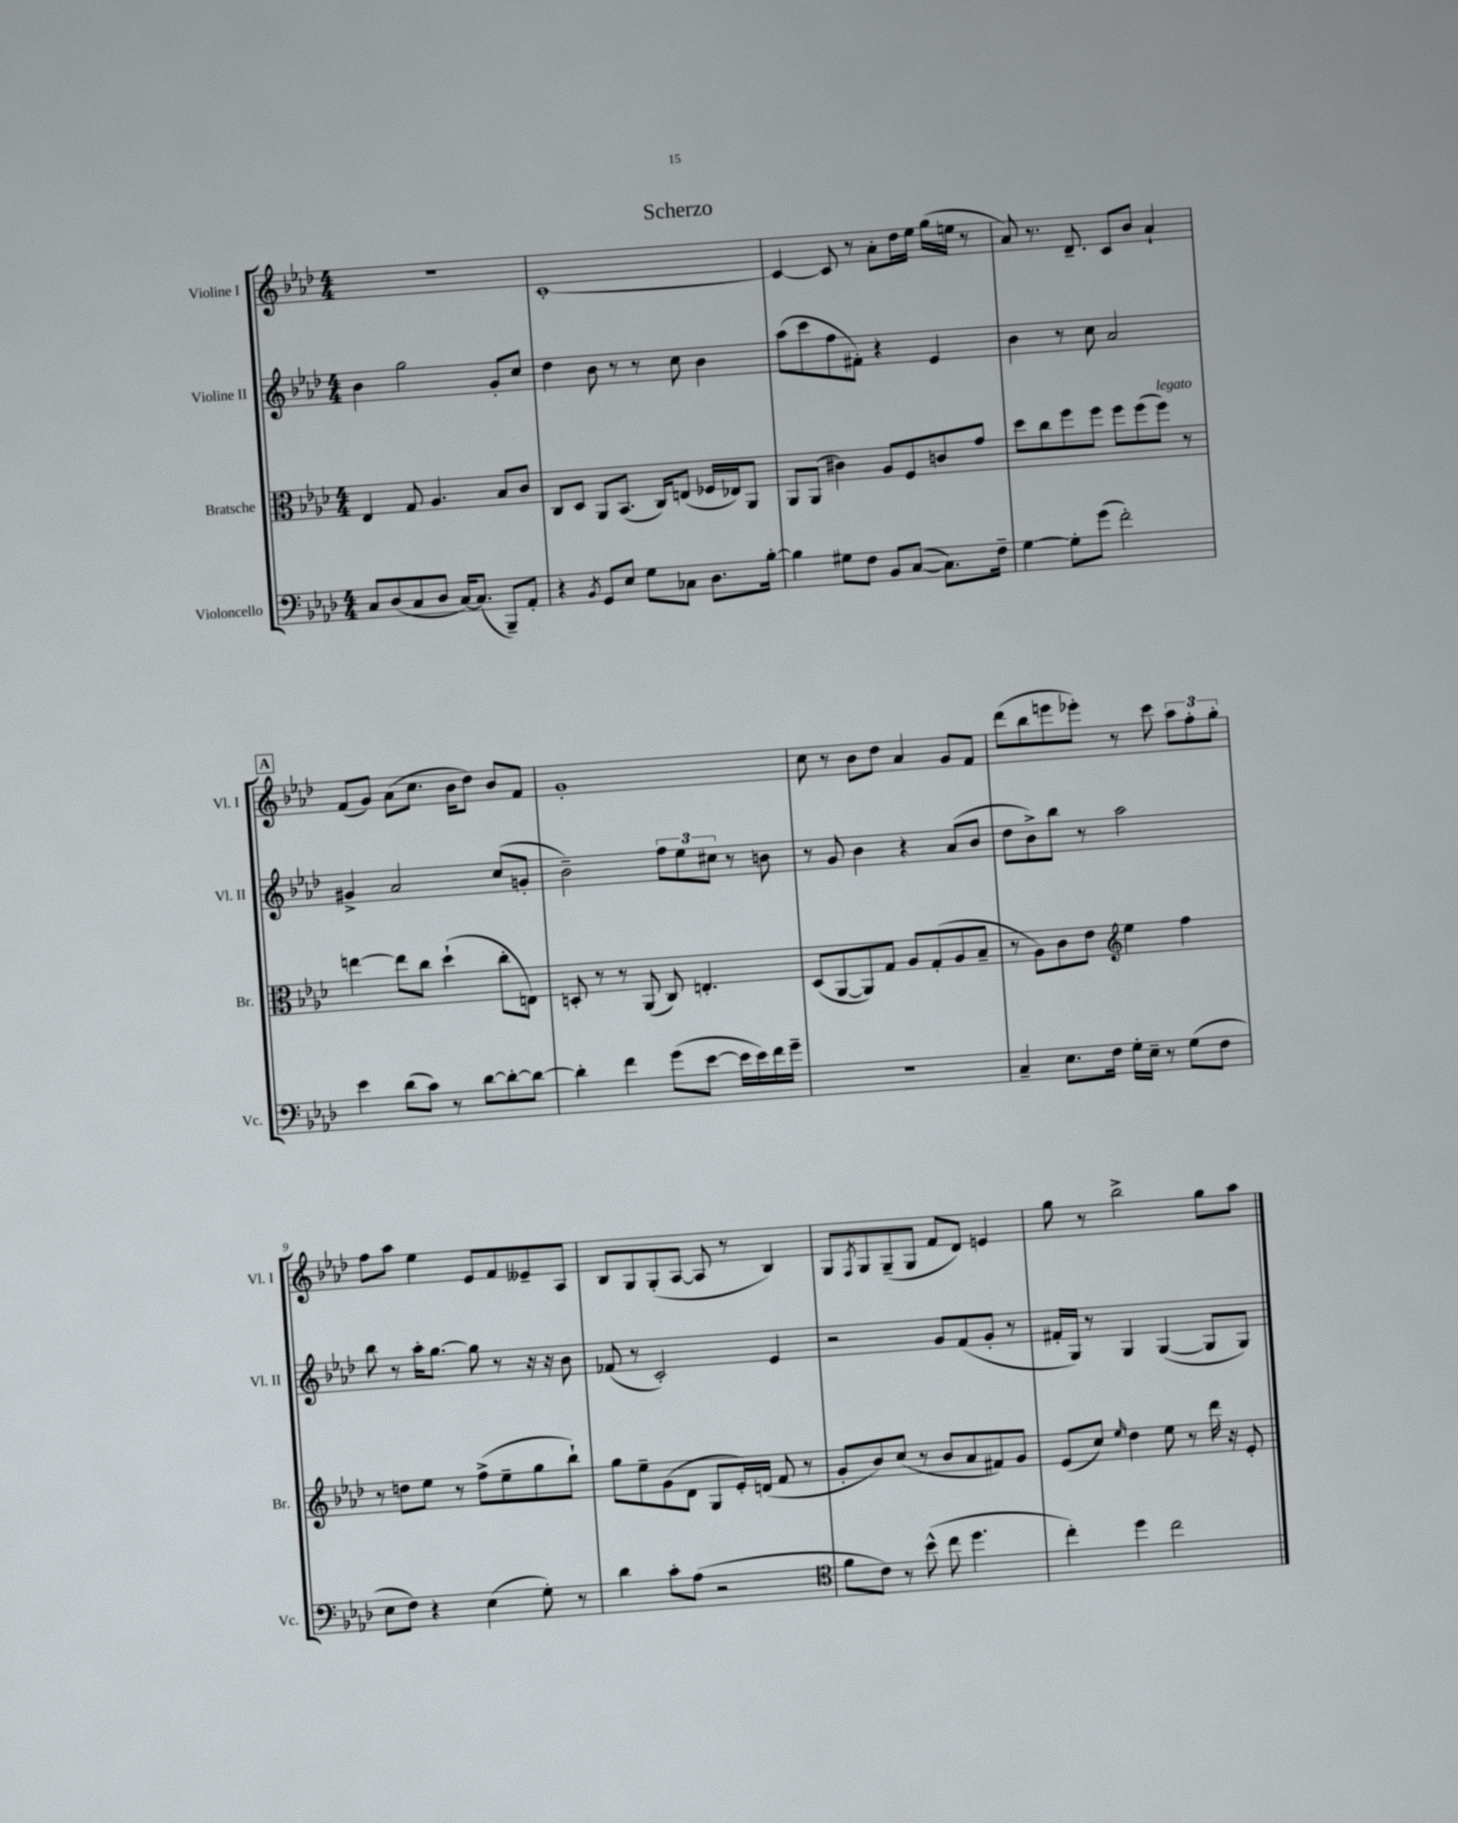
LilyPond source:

\header { title = "Scherzo" }
<<
\new StaffGroup <<
\new Staff = "s0" \with { instrumentName = "Violine I" shortInstrumentName = "Vl. I" } {
    \clef treble \key aes \major \numericTimeSignature \time 4/4
    R1 |
    c'1~-. |
    c'4~ c'8 r8 aes'8-. des''16 ees''16 g''16( e''16 r8 |
    aes'8) r8. des'8.-- c'8 bes'8 aes'4-! |
    \mark \markup { \box "A" } f'8( g'8) aes'8( c''8. bes'16 des''8) bes'8 f'8 |
    g'1-. |
    c''8 r8 bes'8 des''8 aes'4 g'8 f'8 |
    des'''8( bes''8 e'''8 ees'''8-.) r8 c'''8 \tuplet 3/2 { aes''8 f''8-. g''8-. } |
    f''8 aes''8 ees''4 ees'8 f'8 eeses'8-- aes8 |
    bes8 g8 g8-.( aes8~ aes8 r8 bes4) |
    g8 \acciaccatura { f8 } g8 g8--( g8 f'8 des'8) e'4 |
    g''8 r8 bes''2-> g''8 aes''8 \bar "|." |
}
\new Staff = "s1" \with { instrumentName = "Violine II" shortInstrumentName = "Vl. II" } {
    \clef treble \key aes \major \numericTimeSignature \time 4/4
    bes'4 g''2 g'8-. c''8 |
    des''4 bes'8 r8 r8 c''8 bes'4 |
    aes''8( c'''8 f''8 fis'8-.) r4 ees'4 |
    bes'4 r8 c''8 aes'2 |
    \mark \markup { \box "A" } gis'4-> aes'2 c''8( g'8-. |
    bes'2--) \tuplet 3/2 { f''8 ees''8 cis''8 } r8 b'8 |
    r8 g'8 bes'4 r4 aes'8( bes'8 |
    des''8 bes'8->) bes''8 r8 aes''2 |
    bes''8 r8 aes''16-. g''8.~ g''8 r8 r16 r16 bes'8 |
    fes'8( r8 c'2-.) ees'4 |
    r2 g'8 f'8( g'8-. r8 |
    fis'16-. g16) r8 g4 g4~( g8 g8) \bar "|." |
}
\new Staff = "s2" \with { instrumentName = "Bratsche" shortInstrumentName = "Br." } {
    \clef alto \key aes \major \numericTimeSignature \time 4/4
    ees4 g8 aes4. bes8 c'8 |
    c8 des8 aes,8 bes,8.( c16) e8( fes16 ees16) aes,8 |
    aes,8 aes,8( cis'4) aes8 f8 c'8 g'8 |
    des''8 c''8 f''8 f''8 f''8 f''8( f''8^\markup { \italic "legato" }) r8 |
    \mark \markup { \box "A" } e''4~ e''8 c''8 des''4-!( c''8-. e8) |
    d8-. r8 r8 aes,8( c8) e4.-. |
    des8( aes,8~ aes,8) g8 aes8 g8-.( aes8 bes8-- |
    r8 aes8) c'8 ees'8 \clef treble ees''4 f''4 |
    r8 d''8 ees''8 r8 f''8->( ees''8-- g''8 bes''8-!) |
    g''8 ees''8-- g'8( des'8 g8 ees'16-.) d'16( f'8 r8 |
    g'8-. bes'8) c''8( r8 bes'8 aes'8 fis'8) g'8 |
    ees'8( c''8) \grace { ees''16 } des''4 ees''8 r8 des'''16 r16 ees'8-. \bar "|." |
}
\new Staff = "s3" \with { instrumentName = "Violoncello" shortInstrumentName = "Vc." } {
    \clef bass \key aes \major \numericTimeSignature \time 4/4
    c8 des8( c8 des8 c16~) c8.( bes,,8--) aes,8-. |
    r4 \acciaccatura { bes,8 } g,8 ees8 g8 ces8 des8. bes16~-. |
    bes4 gis8 f8 bes,8 c8~( c8.) f16-- |
    g4~ g8-. g'8( f'2-.) |
    \mark \markup { \box "A" } ees'4 des'8( c'8) r8 des'8~ des'8~-. des'8~ |
    des'4-. f'4 g'8( ees'8~ ees'16 ees'16) f'16 g'16-- |
    R1 |
    c4-- ees8. f16 g16-. ees16-- r8 g8( f8 |
    ees8 f8) r4 ees4( g8-.) r8 |
    des'4 c'8-. aes8( r2 |
    \clef tenor f'8 c'8) r8 bes'8-^( c''8 des''4. |
    c''4-.) des''4 c''2 \bar "|." |
}
>>
>>
